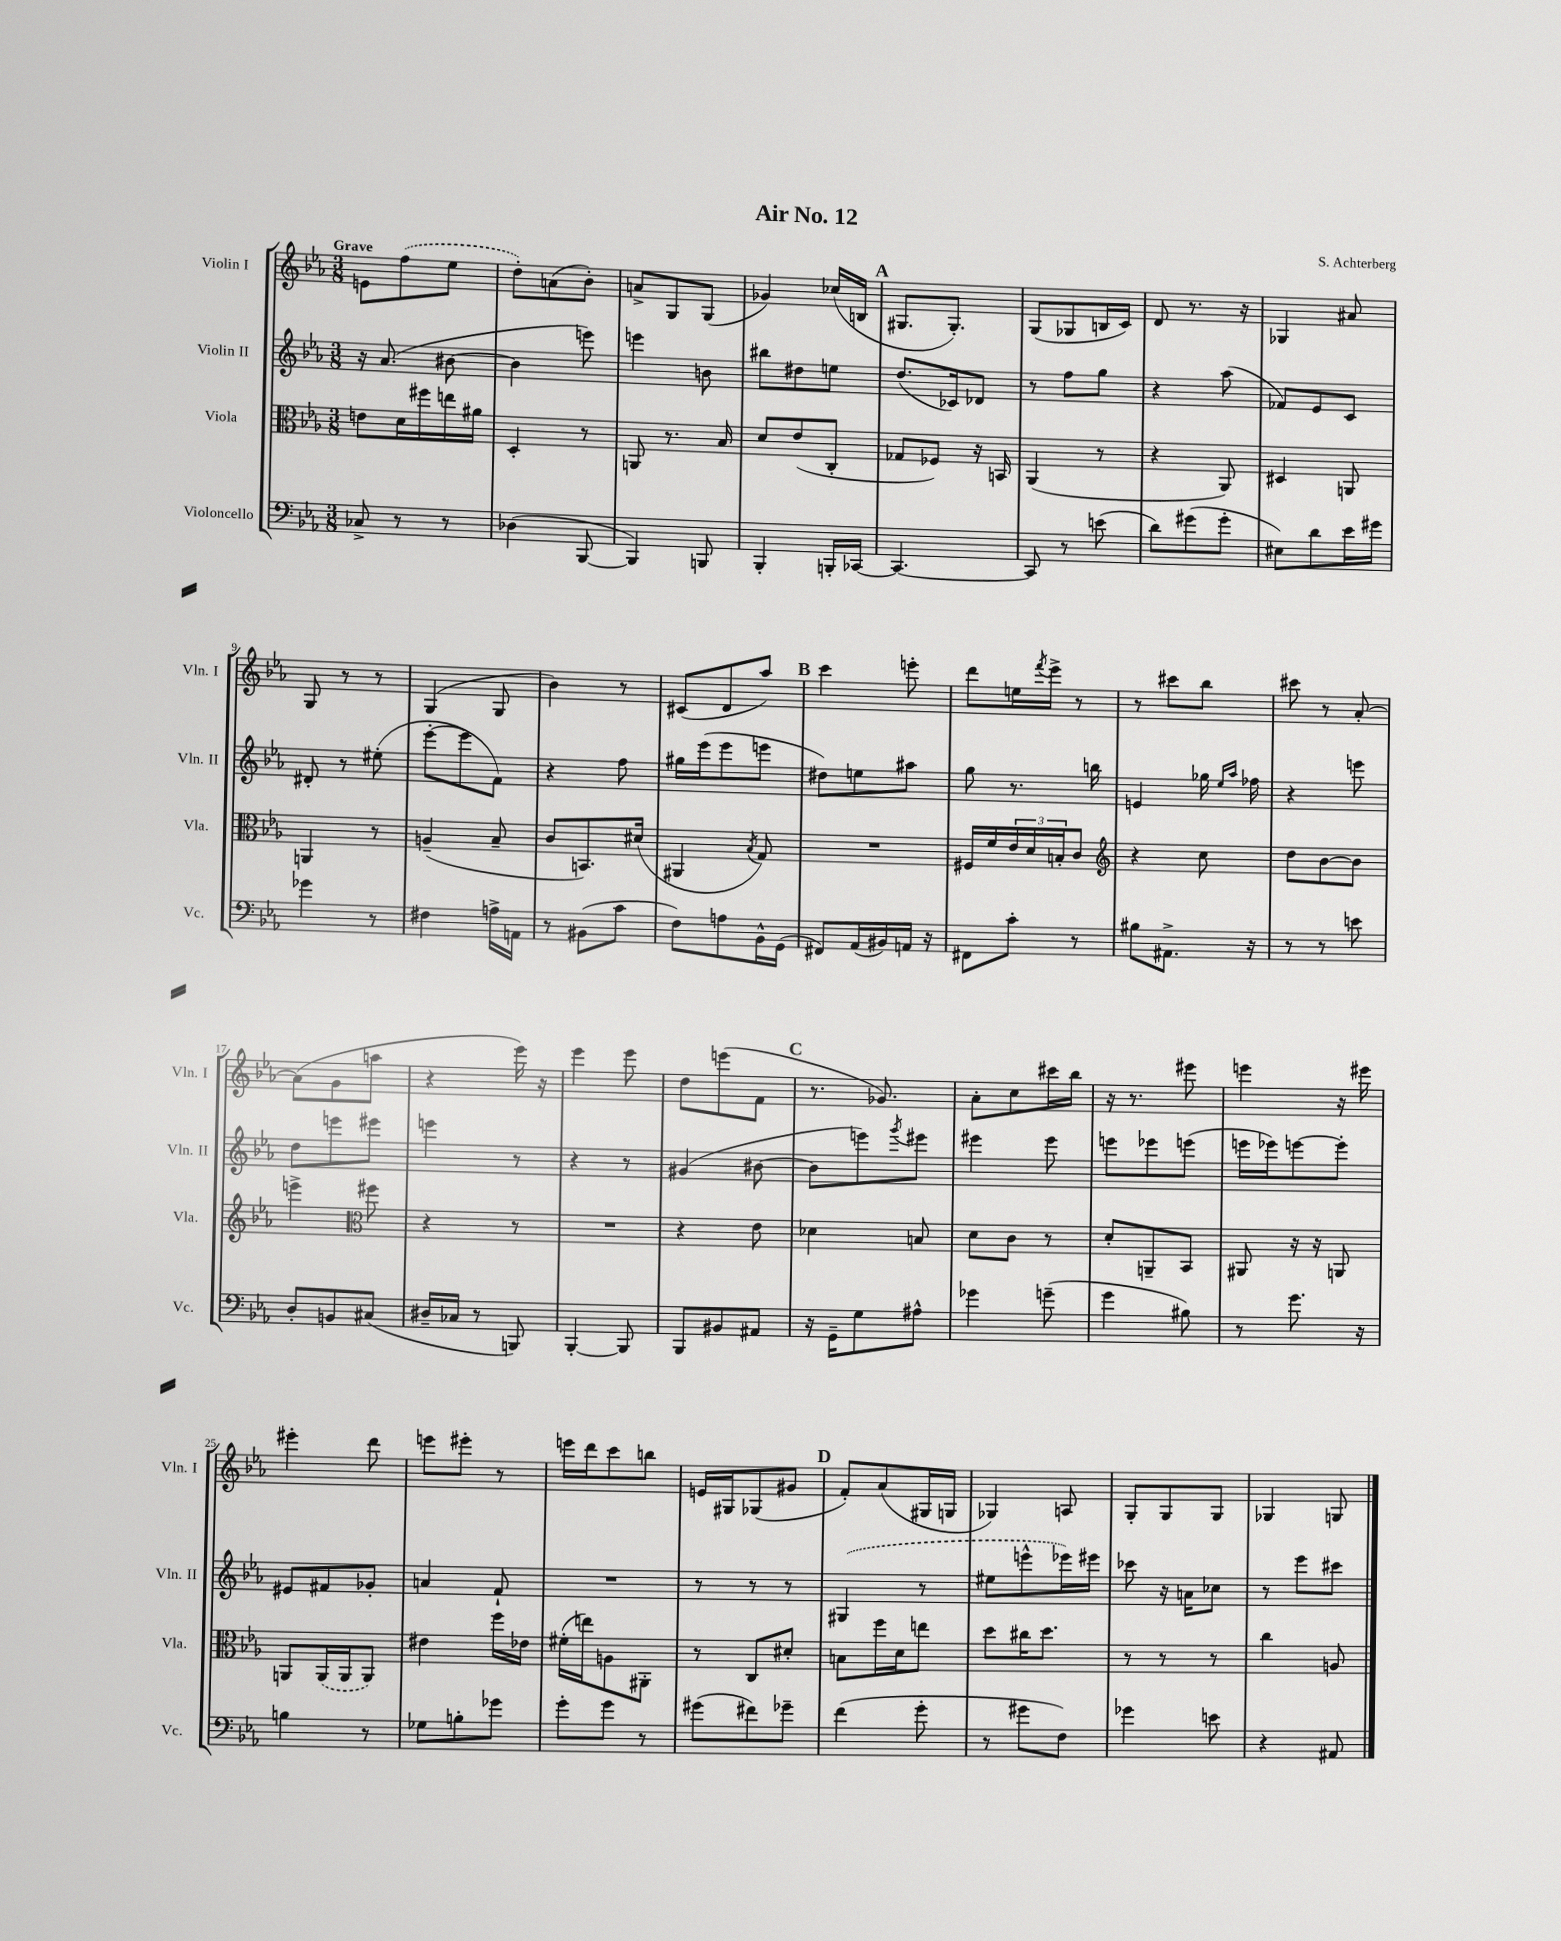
\header { title = "Air No. 12" composer = "S. Achterberg" }
<<
\new StaffGroup <<
\new Staff = "s0" \with { instrumentName = "Violin I" shortInstrumentName = "Vln. I" } {
    \clef treble \key ees \major \numericTimeSignature \time 3/8 \tempo "Grave"
    e'8 \once \slurDashed f''8( ees''8 |
    d''8-.) a'8( bes'8-.) |
    a'8-> g8 g8( |
    ges'4) ces''16( b16 |
    \mark \markup { \bold "A" } gis8. gis8.-.) |
    g8( ges8 b16 c'16) |
    d'8 r8. r16 |
    ges4 ais'8 |
    g8 r8 r8 |
    g4( g8 |
    bes'4) r8 |
    cis'8( d'8 aes''8) |
    \mark \markup { \bold "B" } c'''4 e'''8-. |
    d'''8 e''16 \acciaccatura { f'''8 } ees'''16-> r8 |
    r8 cis'''8 bes''8 |
    cis'''8 r8 aes'8~-. |
    aes'8( g'8 a''8 |
    r4 ees'''16) r16 |
    ees'''4 ees'''8 |
    d''8 e'''8( f'8 |
    \mark \markup { \bold "C" } r8. ges'8.) |
    aes'8-. c''8 cis'''16 bes''16 |
    r16 r8. eis'''8 |
    e'''4 r16 eis'''16 |
    eis'''4-. d'''8 |
    e'''8 eis'''8-. r8 |
    e'''16 d'''16 c'''8 b''8 |
    e'16 gis16 ges8( gis'8 |
    \mark \markup { \bold "D" } f'8-.) aes'8( gis16 g16 |
    ges4) a8 |
    g8-. g8 g8 |
    ges4 g8 \bar "|." |
}
\new Staff = "s1" \with { instrumentName = "Violin II" shortInstrumentName = "Vln. II" } {
    \clef treble \key ees \major \numericTimeSignature \time 3/8
    r16 aes'8.( bis'8~ |
    bis'4 e'''8) |
    e'''4 b'8 |
    bis''8 dis''8 e''8 |
    \mark \markup { \bold "A" } d''8.( ces'16) des'8 |
    r8 f''8 g''8 |
    r4 aes''8( |
    fes'8) ees'8 c'8 |
    dis'8-. r8 eis''8-.( |
    ees'''8~-. ees'''8 f'8) |
    r4 f''8 |
    gis''16 ees'''16( ees'''8 e'''8 |
    \mark \markup { \bold "B" } dis''8) e''8 ais''8 |
    g''8 r8. b''16 |
    e'4 ges''16 \grace { ees''16 aes''16 } fes''16 |
    r4 e'''8 |
    d''8 e'''8 eis'''8 |
    e'''4 r8 |
    r4 r8 |
    gis'4( bis'8~ |
    \mark \markup { \bold "C" } bis'8 e'''8) \acciaccatura { g'''8 } eis'''8 |
    eis'''4 eis'''8 |
    e'''8 ees'''8 e'''8( |
    e'''16 ees'''16) e'''8~ e'''8-. |
    eis'8 fis'8 ges'8-. |
    a'4 f'8-! |
    R4. |
    r8 r8 r8 |
    \mark \markup { \bold "D" } \once \slurDashed gis4( r8 |
    eis''8 e'''8-^ ees'''16) eis'''16 |
    ces'''8 r16 a'16 ces''8 |
    r8 ees'''8 cis'''8 \bar "|." |
}
\new Staff = "s2" \with { instrumentName = "Viola" shortInstrumentName = "Vla." } {
    \clef alto \key ees \major \numericTimeSignature \time 3/8
    e'8 d'16 fis''16 e''16 ais'16 |
    d4-. r8 |
    a,8 r8. bes16 |
    d'8 ees'8( c8-. |
    \mark \markup { \bold "A" } ges8 fes8) r16 b,16 |
    aes,4( r8 |
    r4 aes,8) |
    dis4 a,8 |
    a,4 r8 |
    a4--( bes8-- |
    c'8 b,8.) dis'16( |
    ais,4 \acciaccatura { bes8 } g8) |
    \mark \markup { \bold "B" } R4. |
    fis16 f'16 \tuplet 3/2 { ees'16 d'16 b16-. } c'8 |
    \clef treble r4 c''8 |
    d''8 bes'8~ bes'8 |
    e'''4-> \clef alto fis''8 |
    r4 r8 |
    R4. |
    r4 ees'8 |
    \mark \markup { \bold "C" } des'4 b8 |
    d'8 c'8 r8 |
    d'8-. a,8-- bes,8 |
    ais,8 r16 r16 a,8 |
    a,8 \once \slurDashed a,16( a,16 a,8) |
    eis'4 f''16 ees'16 |
    fis'16-.( e''16) a8 ais,8-. |
    r8 c8 dis'8-. |
    \mark \markup { \bold "D" } b8 f''16 d'16 e''8 |
    d''8 cis''16 d''8. |
    r8 r8 r8 |
    c''4 a8 \bar "|." |
}
\new Staff = "s3" \with { instrumentName = "Violoncello" shortInstrumentName = "Vc." } {
    \clef bass \key ees \major \numericTimeSignature \time 3/8
    ces8-> r8 r8 |
    des4( bes,,8~ |
    bes,,4) b,,8 |
    bes,,4-. b,,16-. ces,16~ |
    \mark \markup { \bold "A" } ces,4.~ |
    ces,8 r8 e'8( |
    d'8) gis'8( gis'8-. |
    eis8) d'8 ees'16 gis'16 |
    ges'4 r8 |
    fis4 a16-> a,16 |
    r8 bis,8( c'8 |
    f8) a8 bes,16-^ g,16( |
    \mark \markup { \bold "B" } fis,8) aes,16( bis,16) a,16 r16 |
    fis,8 c'8-. r8 |
    bis8 ais,8.-> r16 |
    r8 r8 e'8 |
    d8-. b,8 cis8( |
    dis16-- ces16 r8 b,,8) |
    bes,,4~-. bes,,8 |
    bes,,8 bis,8 ais,8 |
    \mark \markup { \bold "C" } r16 g,16-- g8 ais8-^ |
    ges'4 g'8--( |
    g'4 bis8) |
    r8 g'8. r16 |
    b4 r8 |
    ges8 b8-. ges'8 |
    g'8-. g'8 r8 |
    gis'8( fis'8) ges'8-- |
    \mark \markup { \bold "D" } f'4( g'8-. |
    r8 gis'8 f8) |
    ges'4 e'8 |
    r4 ais,8 \bar "|." |
}
>>
>>
